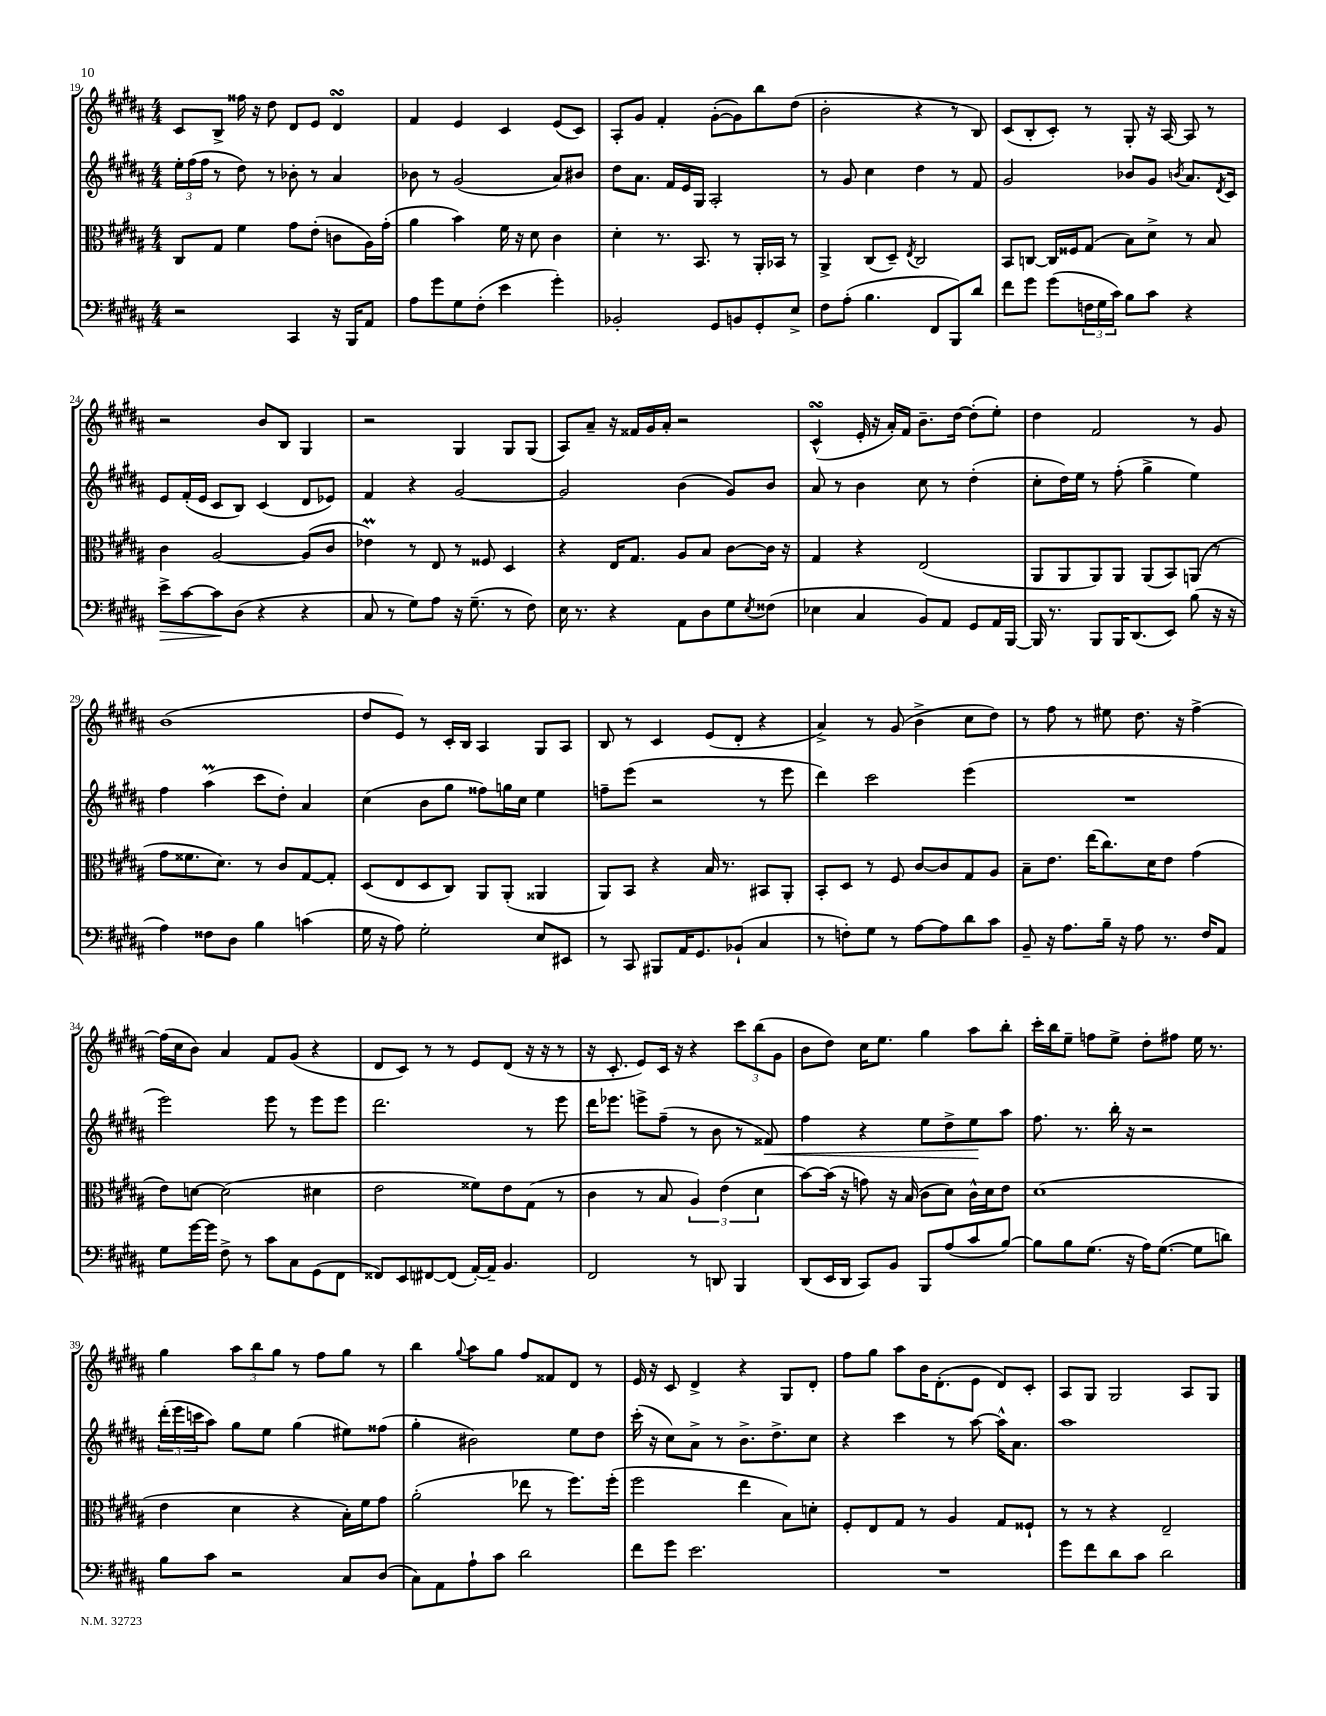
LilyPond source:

<<
\new StaffGroup <<
\new Staff = "s0" {
    \clef treble \key b \major \numericTimeSignature \time 4/4
    cis'8 b8-> fisis''16 r16 dis''8 dis'8 e'8 dis'4\turn |
    fis'4 e'4 cis'4 e'8( cis'8) |
    ais8-. gis'8 fis'4-. gis'8~-.( gis'8) b''8 dis''8( |
    b'2-. r4 r8 b8) |
    cis'8( b8-. cis'8-.) r8 gis8-. r16 ais16~ ais8 r8 |
    r2 b'8 b8 gis4 |
    r2 gis4 gis8 gis8( |
    ais8) ais'8-- r16 fisis'16 gis'16 ais'16-. r2 |
    cis'4-^\turn( e'16-. r16 ais'16-.) fis'16 b'8.-- dis''16~ dis''8-.( e''8-.) |
    dis''4 fis'2 r8 gis'8 |
    b'1( |
    dis''8 e'8) r8 cis'16-. b16 ais4 gis8 ais8 |
    b8 r8 cis'4 e'8( dis'8-. r4 |
    ais'4->) r8 gis'8( b'4-> cis''8 dis''8) |
    r8 fis''8 r8 eis''8 dis''8. r16 fis''4~-> |
    fis''16( cis''16 b'8) ais'4 fis'8 gis'8( r4 |
    dis'8 cis'8) r8 r8 e'8 dis'8( r16 r16 r8 |
    r16 cis'8.-. e'8) cis'16 r16 r4 \tuplet 3/2 { cis'''8 b''8( gis'8 } |
    b'8 dis''8) cis''16 e''8. gis''4 ais''8 b''8-. |
    cis'''16-. b''16 e''8-- f''8 e''8-> dis''8-. fis''8 e''16 r8. |
    gis''4 \tuplet 3/2 { ais''8 b''8 gis''8 } r8 fis''8 gis''8 r8 |
    b''4 \appoggiatura { gis''8 } ais''8 gis''8 fis''8 fisis'8 dis'8 r8 |
    e'16 r16 cis'8 dis'4-> r4 gis8 dis'8-. |
    fis''8 gis''8 ais''8 b'16 dis'8.-.( e'8 dis'8) cis'8-. |
    ais8 gis8 gis2 ais8 gis8 \bar "|." |
}
\new Staff = "s1" {
    \clef treble \key b \major \numericTimeSignature \time 4/4
    \tuplet 3/2 { e''16-. fis''16( fis''16 } r8 dis''8) r8 bes'8-. r8 ais'4 |
    bes'8 r8 gis'2( ais'8) bis'8 |
    dis''8 ais'8. fis'16 e'16 gis16 ais2-. |
    r8 gis'8 cis''4 dis''4 r8 fis'8 |
    gis'2 bes'8 gis'8 \acciaccatura { b'8 } ais'8. \acciaccatura { dis'8 } cis'16 |
    e'8 fis'16-.( e'16 cis'8 b8) cis'4( dis'8 ees'8) |
    fis'4 r4 gis'2~ |
    gis'2 b'4( gis'8) b'8 |
    ais'8 r8 b'4 cis''8 r8 dis''4-.( |
    cis''8-. dis''16) e''16 r8 fis''8-.( gis''4-> e''4) |
    fis''4 ais''4\prall( cis'''8 dis''8-.) ais'4 |
    cis''4( b'8 gis''8 fisis''8) g''16 cis''16 e''4 |
    f''8-- e'''8( r2 r8 e'''8 |
    dis'''4) cis'''2 e'''4( |
    R1 |
    e'''2) e'''8 r8 e'''8 e'''8 |
    dis'''2. r8 e'''8 |
    dis'''16 ees'''8. e'''8-> fis''8--( r8 b'8 r8 fisis'8\<) |
    fis''4 r4 e''8 dis''8-> e''8\! ais''8 |
    fis''8. r8. b''16-. r16 r2 |
    \tuplet 3/2 { dis'''16-.( e'''16 c'''16 } ais''8) gis''8 e''8 gis''4( eis''8) fisis''8( |
    gis''4-. bis'2) e''8 dis''8 |
    cis'''16-.( r16 cis''8) ais'8-> r8 b'8.-> dis''8.-> cis''8 |
    r4 cis'''4 r8 ais''8~ ais''16-^ ais'8. |
    ais''1 \bar "|." |
}
\new Staff = "s2" {
    \clef alto \key b \major \numericTimeSignature \time 4/4
    cis8 gis8 fis'4 gis'8 e'8-.( c'8 ais16) gis'16-.( |
    ais'4 b'4) fis'16 r16 dis'8 cis'4 |
    dis'4-. r8. b,8. r8 ais,16-. bes,16 r8 |
    ais,4-> cis8( dis8--) \acciaccatura { e8 } cis2 |
    b,8 c8~ c16 fisis16 gis8( b8) dis'8-> r8 b8 |
    cis'4 ais2~ ais8( cis'8 |
    ees'4\prall) r8 e8 r8 fisis8 dis4 |
    r4 e16 gis8. ais8 b8 cis'8~ cis'16 r16 |
    gis4 r4 e2( |
    ais,8 ais,8 ais,8) ais,8 ais,8( b,8) a,8( r8 |
    gis'8 fisis'8. dis'8.) r8 cis'8 gis8~ gis8-. |
    dis8( e8 dis8 cis8) ais,8 ais,8-.( aisis,4 |
    ais,8) b,8 r4 b16 r8. bis,8 ais,8-. |
    b,8-. dis8 r8 fis8 cis'8~ cis'8 gis8 ais8 |
    b8-- e'8. e''16( cis''8.) dis'16 e'8 gis'4( |
    e'8) d'8~ d'2( dis'4 |
    e'2 fisis'8) e'8 gis8( r8 |
    cis'4 r8 b8 \tuplet 3/2 { ais4) e'4( dis'4 } |
    b'8~) b'16( r16 g'8) r16 b16( cis'8 dis'8) cis'16-^ dis'16 e'8 |
    dis'1( |
    e'4 dis'4 r4 b16-.) fis'16 gis'8 |
    ais'2-.( ees''8 r8 fis''8.) fis''16-.( |
    fis''2 e''4 b8) d'8-. |
    fis8-. e8 gis8 r8 ais4 gis8 fisis8-! |
    r8 r8 r4 e2-- \bar "|." |
}
\new Staff = "s3" {
    \clef bass \key b \major \numericTimeSignature \time 4/4
    r2 cis,4 r16 b,,16 ais,8 |
    ais8 gis'8 gis8 fis8-.( e'4 gis'4-.) |
    bes,2-. gis,8 b,8 gis,8-. e8-> |
    fis8 ais8-.( b4. fis,8 b,,8) dis'8 |
    fis'8 gis'8 gis'8( \tuplet 3/2 { f16 gis16 cis'16) } b8 cis'8 r4 |
    e'8->\> cis'8~ cis'8\! dis8( r4 r4 |
    cis8 r8 gis8) ais8 r16 gis8.--( r8 fis8) |
    e16 r8. r4 ais,8 dis8 gis8 \acciaccatura { e8 } fisis8( |
    ees4 cis4 b,8) ais,8 gis,8 ais,16 b,,16~ |
    b,,16 r8. b,,8 b,,16 dis,8.( e,8) b8( r16 r16 |
    ais4) fisis8 dis8 b4 c'4( |
    gis16 r16 ais8) gis2-. e8 eis,8 |
    r8 cis,8 bis,,8 ais,16 gis,8. bes,8-!( cis4 |
    r8 f8-.) gis8 r8 ais8~ ais8 dis'8 cis'8 |
    b,8-- r16 ais8. b16-- r16 ais8 r8. fis16 ais,8 |
    gis8 gis'16~ gis'16 fis8-> r8 cis'8 cis8 gis,8( fis,8 |
    fisis,8) e,8 fis,8~ fis,8( ais,16~-.) ais,16-- b,4. |
    fis,2 r8 d,8 b,,4 |
    dis,8( e,16 dis,16 cis,8) b,8 b,,8 ais8( cis'8 b8~) |
    b8 b8 gis8.( r16 ais16) gis8.~( gis8 d'8) |
    b8 cis'8 r2 cis8 dis8( |
    cis8) ais,8 ais8-! cis'8 dis'2 |
    fis'8 gis'8 e'2. |
    R1 |
    gis'8 fis'8 dis'8 cis'8 dis'2 \bar "|." |
}
>>
>>
\layout { \context { \Score currentBarNumber = #19 } }
